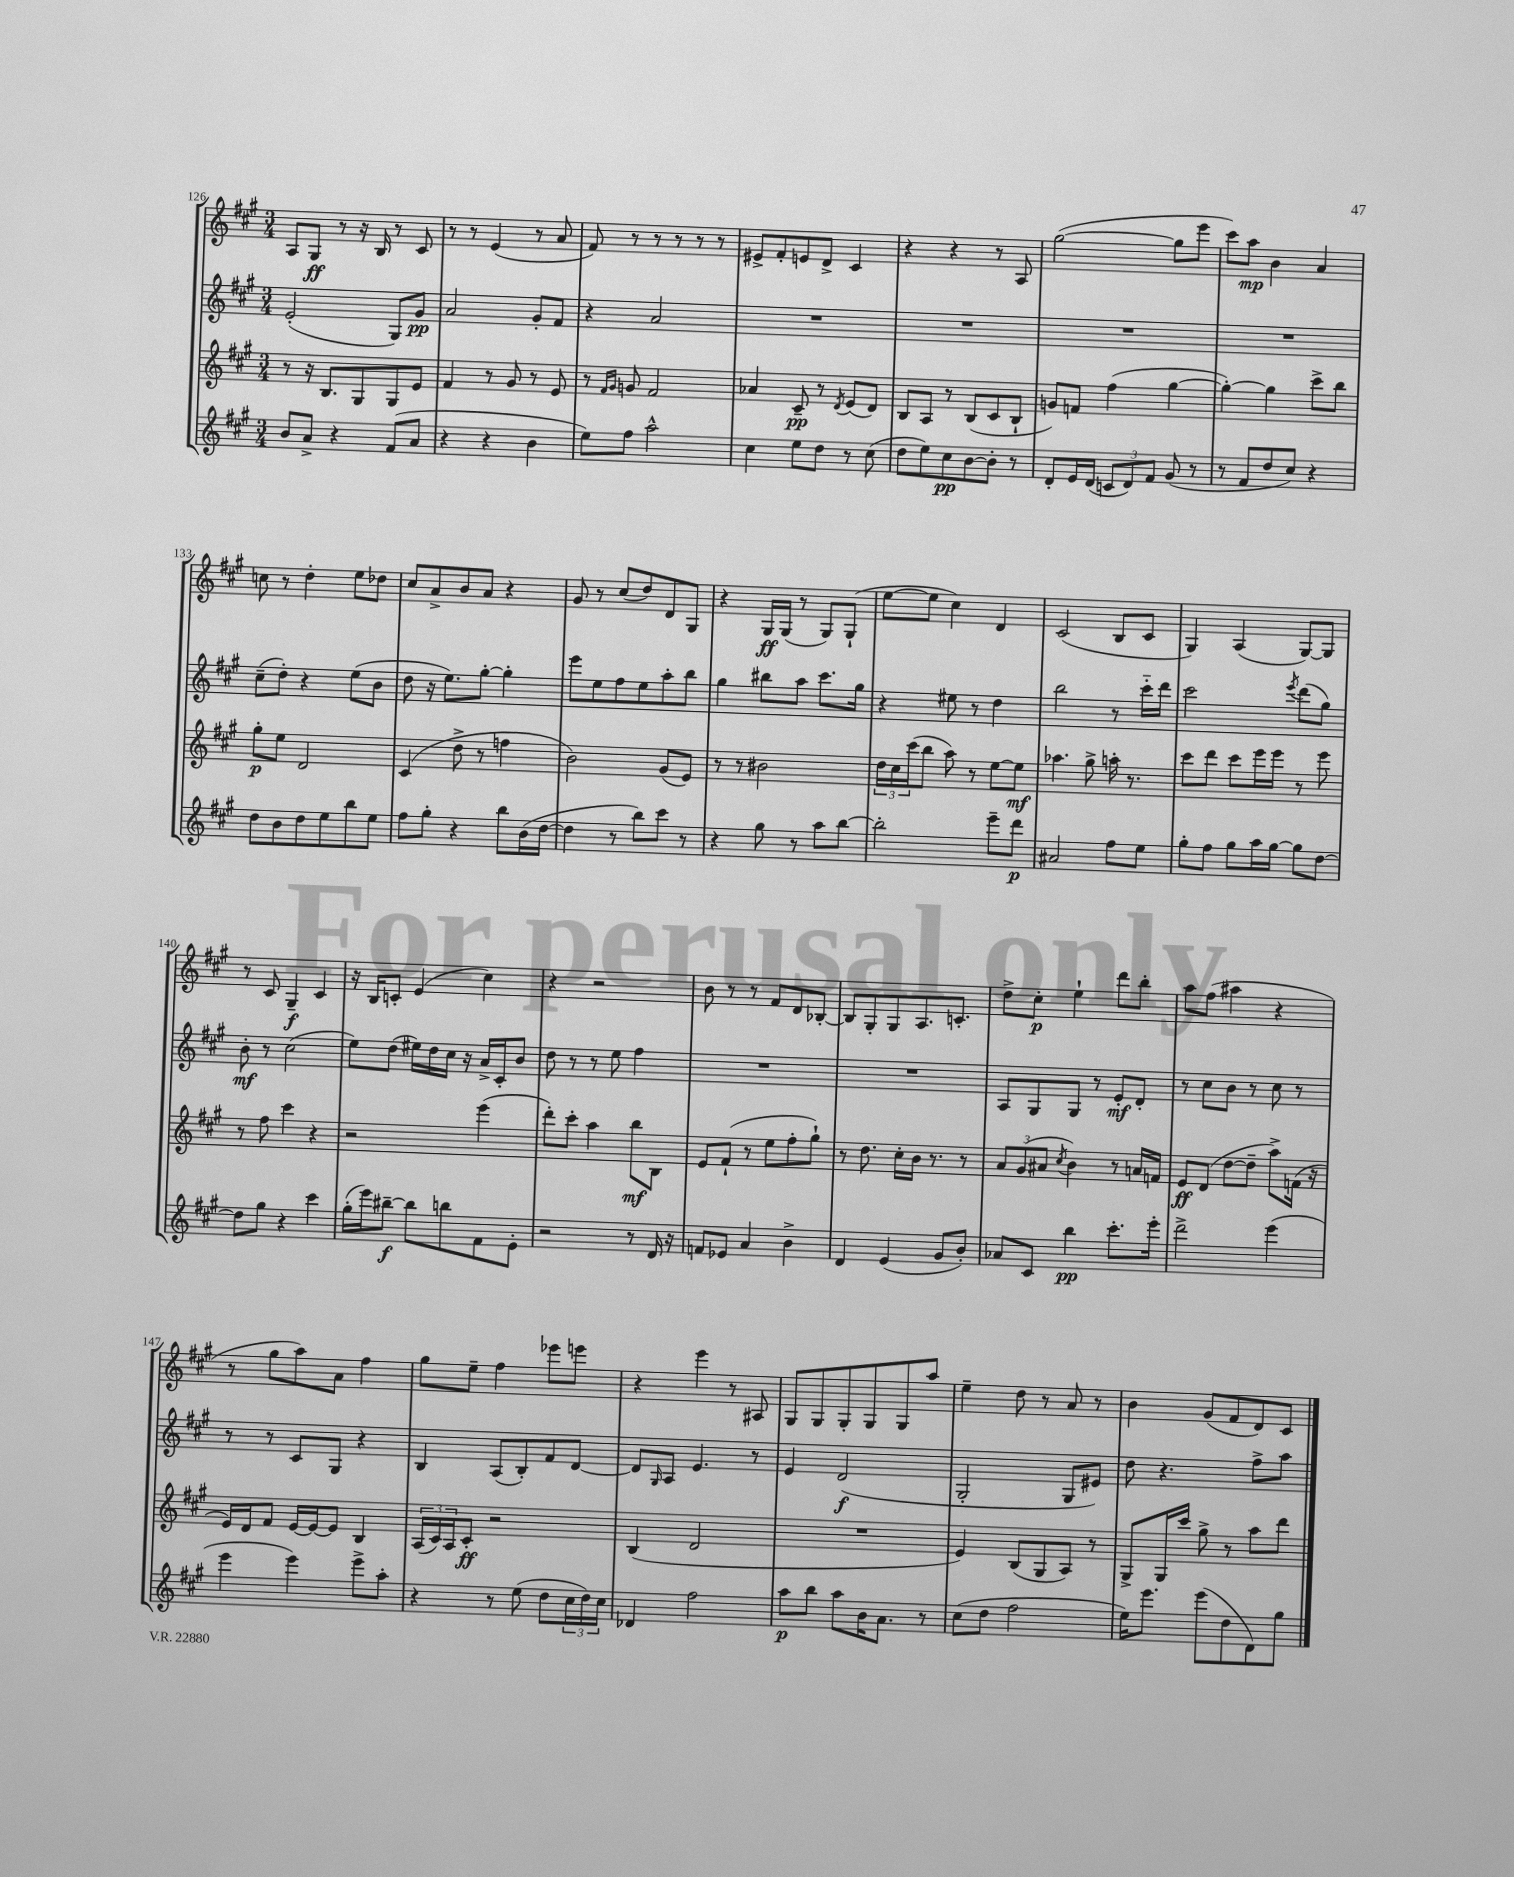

**kern	**kern	**kern	**kern
*staff4	*staff3	*staff2	*staff1
*clefG2	*clefG2	*clefG2	*clefG2
*k[f#c#g#]	*k[f#c#g#]	*k[f#c#g#]	*k[f#c#g#]
*M3/4	*M3/4	*M3/4	*M3/4
8b	8r	(2e'	8A
8a^	16r	.	8G#
.	8.B	.	.
4r	.	.	8r
.	8G#	.	16r
.	.	.	16B
(8f#	8G#	8G#)	8r
8a	8e	8g#	8c#
=	=	=	=
4r	4f#	2a	8r
.	.	.	8r
4r	8r	.	(4e
.	8g#	.	.
4b	8r	8g#'	8r
.	8e	8f#	8a
=	=	=	=
8ee)	8r	4r	8f#)
.	16qqf#	.	.
.	16qqg#	.	.
8ff#	8g	.	8r
2aa^^	2f#	2a	8r
.	.	.	8r
.	.	.	8r
.	.	.	8r
=	=	=	=
4cc#	4a-	2.r	8e#^
.	.	.	8f#'
8ee	8c#~	.	8e
8dd	8r	.	8d^
.	8qd	.	.
8r	(8e	.	4c#
(8cc#	8d)	.	.
=	=	=	=
8dd	8B	2.r	4r
8ee)	8A	.	.
8cc#	8r	.	4r
[8b	(8B	.	.
8b']	8c#	.	8r
8r	8B`	.	8A
=	=	=	=
8d'	8g)	2.r	([2gg#
16e	8f	.	.
(16d	.	.	.
12c	(4ff#	.	.
12d)	.	.	.
12f#	.	.	.
(8g#	[4gg#	.	8gg#]
8r	.	.	8eee
=	=	=	=
8r	4gg#'_)	2.r	8ccc#)
8f#	.	.	8aa
8dd	4gg#]	.	4b
8cc#)	.	.	.
4r	8ccc#^	.	4a
.	8bb	.	.
=	=	=	=
8dd	8gg#'	(8cc#~	8cc
8b	8ee	8dd')	8r
8dd	2d	4r	4dd'
8ee	.	.	.
8bb	.	(8ee	8ee
8ee	.	8b	8dd-
=	=	=	=
8ff#	(4c#	8dd	8cc#
8gg#'	.	16r	8a^
.	.	8.ee)	.
4r	8dd^	.	8b
.	8r	[8gg#'	8a
8bb	4ff	4gg#']	4r
(16b	.	.	.
[16dd	.	.	.
=	=	=	=
4dd]	2b)	8eee	8g#
.	.	8ee	8r
8r	.	8ff#	(8cc#
8bb)	.	8ee	8dd)
8ccc#	(8g#	8aa'	8d
8r	8e)	8bb	8G#
=	=	=	=
4r	8r	4gg#	4r
.	8r	.	.
8gg#	2b#	8bb#	16G#
.	.	.	(16G#
8r	.	8aa	8r
8aa	.	8.ccc#	8G#)
[8bb	.	.	(8G#`
.	.	16gg#	.
=	=	=	=
2bb']	24dd	4r	[8ee
.	24cc#	.	.
.	(24ccc#	.	.
.	8bb	.	8ee]
.	8aa)	8ee#	4cc#)
.	8r	8r	.
8eee~	[8ee	4dd	4d
8ddd	8ee]	.	.
=	=	=	=
2a#	4.aa-	2bb	(2c#
.	8gg#^	.	.
8ff#	16aa'	8r	8B
.	8.r	.	.
8ee	.	16ccc#'~	8c#
.	.	16ddd	.
=	=	=	=
8gg#'	8ccc#	2ccc#	4G#)
8ff#	8ddd	.	.
8gg#	8ccc#	.	(4A
16aa	16eee	.	.
[16gg#	16eee	.	.
.	.	8qeee	.
8gg#]	8r	(8ddd	[8G#)
[8dd	8eee	8gg#)	8G#]
=	=	=	=
8dd]	8r	8b'	8r
8gg#	8ff#	8r	8c#
4r	4ccc#	(2cc#	4G#~
4ccc#	4r	.	4c#
=	=	=	=
(16gg#'	2r	8ee)	16r
16eee)	.	.	16B
[8bb#~	.	(8dd	8c'
8bb#]	.	16ee#)	(4e
.	.	16dd	.
8bb	.	16cc#	.
.	.	16r	.
8f#	(4eee	16a^	4cc#)
.	.	16c#'	.
8e'	.	8b	.
=	=	=	=
2r	8ddd')	8dd	4r
.	8ccc#'	8r	.
.	4aa	8r	2r
.	.	8ee	.
8r	8bb	4ff#	.
16d	8B	.	.
16r	.	.	.
=	=	=	=
8f	8e	2.r	8b
8e-	(8f#`	.	8r
4a	8r	.	8r
.	8ee	.	8f#
4b^	8ff#'	.	8d
.	8gg#`)	.	[8B-'
=	=	=	=
4d	8r	2.r	8B-]
.	8.dd	.	8G#'
(4e	.	.	8G#
.	16cc#'	.	.
.	16b	.	8.A
.	8.r	.	.
8g#	.	.	.
.	.	.	8.c'
8b')	8r	.	.
=	=	=	=
8a-	12a	8A	8dd^
.	(12g#	.	.
8c#	.	8G#	8cc#'
.	12a#	.	.
.	8qcc#	.	.
4bb	4b)	8G#	4ee`
.	.	8r	.
8.ccc#'	8r	8e'	8ddd
.	16a	8d'	8bb'
16eee'	16f	.	.
=	=	=	=
2ddd^	8e	8r	8aa
.	(8d	8cc#	(8ff#
.	[8dd	8b	4aa#
.	8dd~]	8r	.
(4eee	8aa^)	8cc#	4r
.	(16f	8r	.
.	16r	.	.
=	=	=	=
4eee	16e)	8r	8r
.	16d	.	.
.	8f#	8r	8gg#
4eee)	[16e	8c#	8aa)
.	16e_	.	.
.	8e]	8G#	8a
8eee^	4B	4r	4ff#
8aa'	.	.	.
=	=	=	=
4r	(24A	4B	8gg#
.	24c#)	.	.
.	24A	.	.
.	8c#'	.	8ee~
8r	2r	(8A	4ff#
(8ee	.	8B')	.
8dd	.	8f#	8eee-
24cc#	.	[8d	8eee
24dd)	.	.	.
24cc#	.	.	.
=	=	=	=
4d-	(4B	8d]	4r
.	.	16qqG#	.
.	.	8A	.
2ff#	2d	4.e	4eee
.	.	.	8r
.	.	8r	8A#
=	=	=	=
8aa	2.r	4e	8G#
8bb	.	.	8G#
8aa	.	(2d	8G#'
16b	.	.	8G#
8.a	.	.	.
.	.	.	8G#
8r	.	.	8aa
=	=	=	=
(8cc#	4e)	2G#'	4ee~
8dd	.	.	.
2ff#	(8B	.	8dd
.	8G#	.	8r
.	8A)	8G#	8a
.	8r	8e#)	8r
=	=	=	=
16ee)	8G#^	8dd	4b
8.eee	.	.	.
.	16G#	4.r	.
.	16ccc#	.	.
(8eee	8gg#^	.	(8g#
8dd	8r	.	8f#
8d)	8aa	8ff#^	8d)
8gg#	8ddd	8aa	8c#
==	==	==	==
*-	*-	*-	*-
